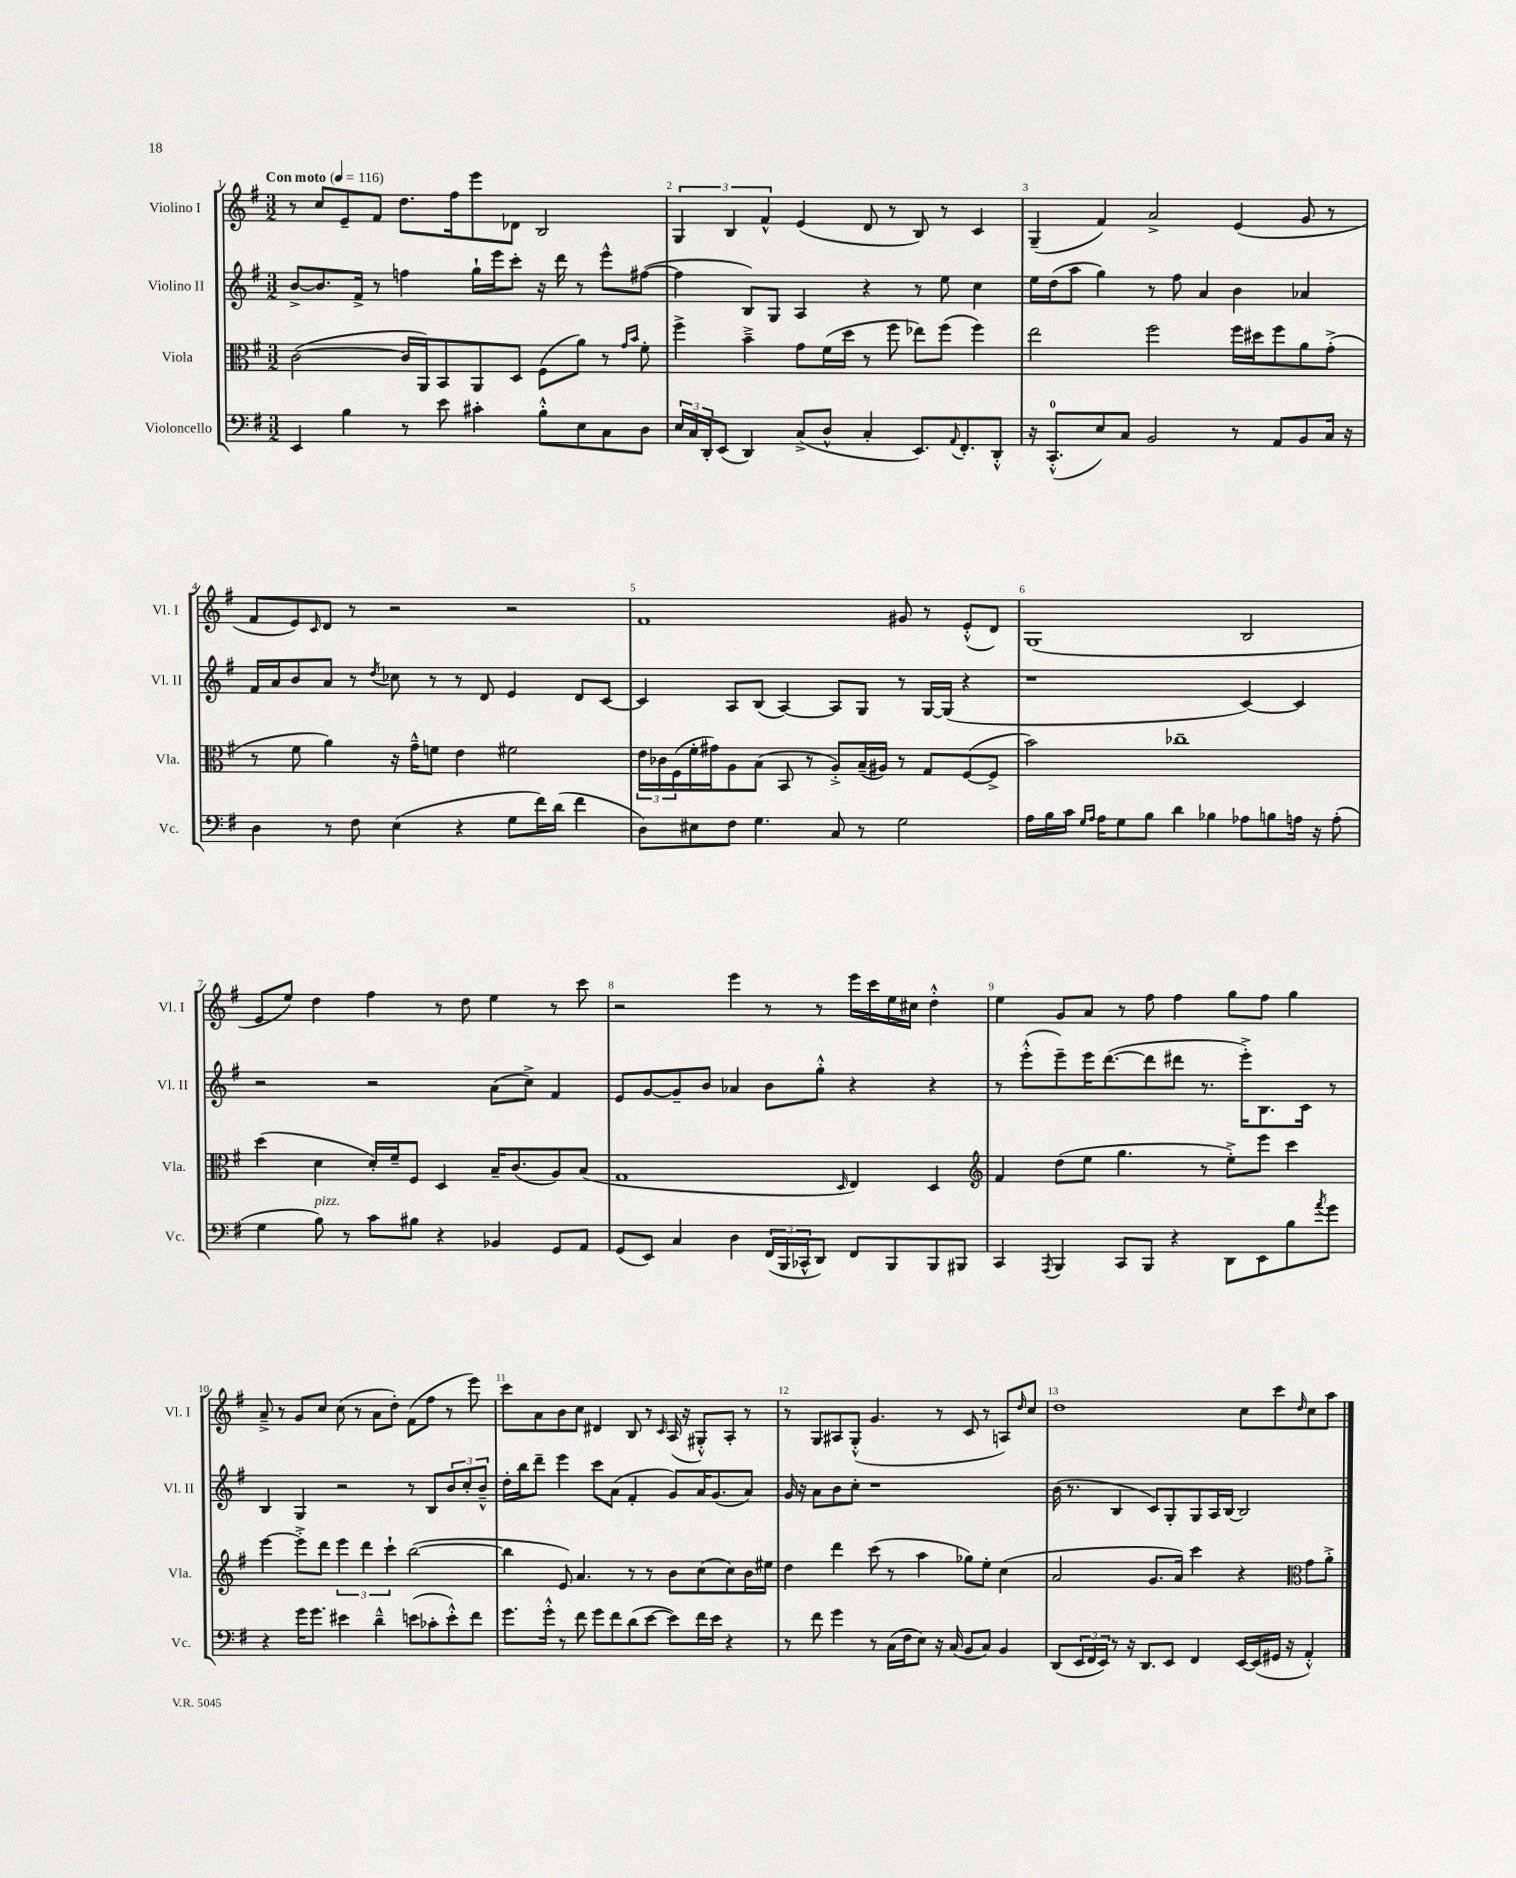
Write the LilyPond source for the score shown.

<<
\new StaffGroup <<
\new Staff = "s0" \with { instrumentName = "Violino I" shortInstrumentName = "Vl. I" } {
    \clef treble \key g \major \numericTimeSignature \time 3/2 \tempo "Con moto" 4 = 116
    r8 c''8 e'8-- fis'8 d''8. fis''16 e'''8 des'8 b2 |
    \tuplet 3/2 { g4 b4 fis'4-^ } e'4( d'8 r8 b8) r8 c'4 |
    g4--( fis'4) a'2-> e'4( g'8 r8 |
    fis'8 e'8) \grace { c'16 } d'8 r8 r2 r2 |
    fis'1 gis'8 r8 e'8-.-^( d'8) |
    g1( b2 |
    e'8 e''8) d''4 fis''4 r8 d''8 e''4 r8 c'''8 |
    r2 e'''4 r8 r8 e'''16 c'''16 e''16 cis''16 d''4-.-^ |
    e''4 g'8 a'8 r8 fis''8 fis''4 g''8 fis''8 g''4 |
    a'8---> r8 g'8 c''8 c''8( r8 a'8 d''8-.) fis'8( fis''8 r8 e'''8) |
    c'''8 a'8 b'8 c''8 dis'4 b8 r8 \grace { c'16 } a16( r16 gis8-.-^) a8-. r8 |
    r8 g8 ais8 g8-.-^( g'4. r8 c'8 r8 a8) \grace { d''16 } c''8 |
    d''1 c''8 c'''8 \grace { d''16 } c''8 a''8 \bar "|." |
}
\new Staff = "s1" \with { instrumentName = "Violino II" shortInstrumentName = "Vl. II" } {
    \clef treble \key g \major \numericTimeSignature \time 3/2
    b'8~-> b'8. fis'16-> r8 f''4 g''16-! e'''16 c'''8-. r16 d'''16 r8 e'''8-^ fis''8~( |
    fis''4 b8) g8 a4 r4 r8 e''8 c''4 |
    e''16 d''16( a''8 g''4) r8 fis''8 a'4 b'4 aes'4 |
    fis'16 a'16 b'8 a'8 r8 \acciaccatura { d''8 } ces''8 r8 r8 d'8 e'4 d'8 c'8~ |
    c'4 a8 b8( a4~) a8 g8 r8 g16~ g16( r4 |
    r1 c'4~) c'4 |
    r2 r2 a'8( c''8->) fis'4 |
    e'8 g'8~ g'8-- b'8 aes'4 b'8 g''8-.-^ r4 r4 |
    r8 e'''8-.-^( e'''8--) e'''16 d'''8.~( d'''8 dis'''8 r8. e'''16-.->) b8. c'16 r8 |
    b4 g4 r2 r8 b8 \tuplet 3/2 { b'8 c''8-. b'8---^ } |
    d''16-. b''16 d'''8-- e'''4 c'''8 a'8( fis'4-. g'8) a'16 g'8.( a'8) |
    g'16 r16 a'8 b'8 c''8-. r1 |
    b'16( r8. b4 c'8) g8-. g8 a16 b16~ b2 \bar "|." |
}
\new Staff = "s2" \with { instrumentName = "Viola" shortInstrumentName = "Vla." } {
    \clef alto \key g \major \numericTimeSignature \time 3/2
    c'2~( c'16 a,16) b,8 a,8 d8 fis8( a'8) r8 \grace { g'16 b'16 } fis'8-. |
    fis''4-> b'4---> g'8 fis'16( d''16 r8 fis''8 ees''8) fis''8( fis''4) |
    e''2 fis''2 fis''16 dis''16 fis''8 a'8 g'8-.->( |
    r8 fis'8 a'4) r16 g'16---^ f'8 e'4 fis'2 |
    \tuplet 3/2 { e'16 ces'16 fis16( } fis'16-. gis'16) a8 b8( b,8 r8 a8-.->) b16--( ais16) r8 g8 fis8~( fis8-> |
    b'2) ces''1-- |
    d''4( d'4 d'16-.) fis'16-- fis8 d4 b16-- c'8.( a8) b8( |
    g1 \grace { d16 } e4) d4 |
    \clef treble fis'4 d''8( e''8 g''4. r8 e''8-.->) e'''8 c'''4 |
    e'''4~ e'''8-.-> d'''8 \tuplet 3/2 { e'''4 d'''4 c'''4-! } b''2~( |
    b''4 e'8) a'4. r8 r8 b'8 c''8( c''8) b'16 eis''16 |
    d''4 d'''4 c'''8( r8 a''4 ges''8) e''8-. c''4( |
    a'2 g'8. a'16) c'''4 r4 \clef alto g'8 a'8-.-> \bar "|." |
}
\new Staff = "s3" \with { instrumentName = "Violoncello" shortInstrumentName = "Vc." } {
    \clef bass \key g \major \numericTimeSignature \time 3/2
    e,4 b4 r8 e'8 cis'4-. b8-.-^ e8 c8 d8 |
    \tuplet 3/2 { e16 c16 d,16-. } e,8( d,4) c8->( d8-^ c4-. e,8.) \appoggiatura { a,8 } fis,8.-. d,8-.-^ |
    r16 c,8.-0-.-^( e8) c8 b,2 r8 a,8 b,8 c16 r16 |
    d4 r8 fis8 e4( r4 g8 fis'16) d'16( fis'4 |
    d8) eis8 fis8 g4. c8 r8 g2 |
    a16 b16 c'16 \grace { g16 a16 } a16 g8 b8 d'4 bes4 aes8 b8 a16 r16 a8-.( |
    g4 b8^\markup { \italic "pizz." }) r8 c'8 bis8 r4 bes,4 g,8 a,8 |
    g,8( e,8) c4 d4 \tuplet 3/2 { fis,16( b,,16 ces,16-^ } d,8) fis,8 b,,8 b,,8 bis,,8 |
    c,4 \acciaccatura { a,,8 } b,,4 c,8 b,,8 r4 d,8 e,8 b8 \acciaccatura { a'8 } g'8 |
    r4 g'16 g'8. eis'4 d'4---^ e'8( ces'8-. e'8-.-^) fis'8 |
    g'8. g'16-.-^ r8 fis'8 g'8 fis'8 d'8( e'8~ e'8) fis'16 e'16 r4 |
    r8 fis'8 g'4 r8 c16( fis16 e8) r16 c16( b,8 c8) b,4 |
    d,8( \tuplet 3/2 { e,16 fis,16 e,16) } r8 r16 d,8. e,8 fis,4 e,16~ e,16( gis,16 r16 a,4-.-^) \bar "|." |
}
>>
>>
\layout { \context { \Score \override BarNumber.break-visibility = ##(#f #t #t) barNumberVisibility = #all-bar-numbers-visible } }
